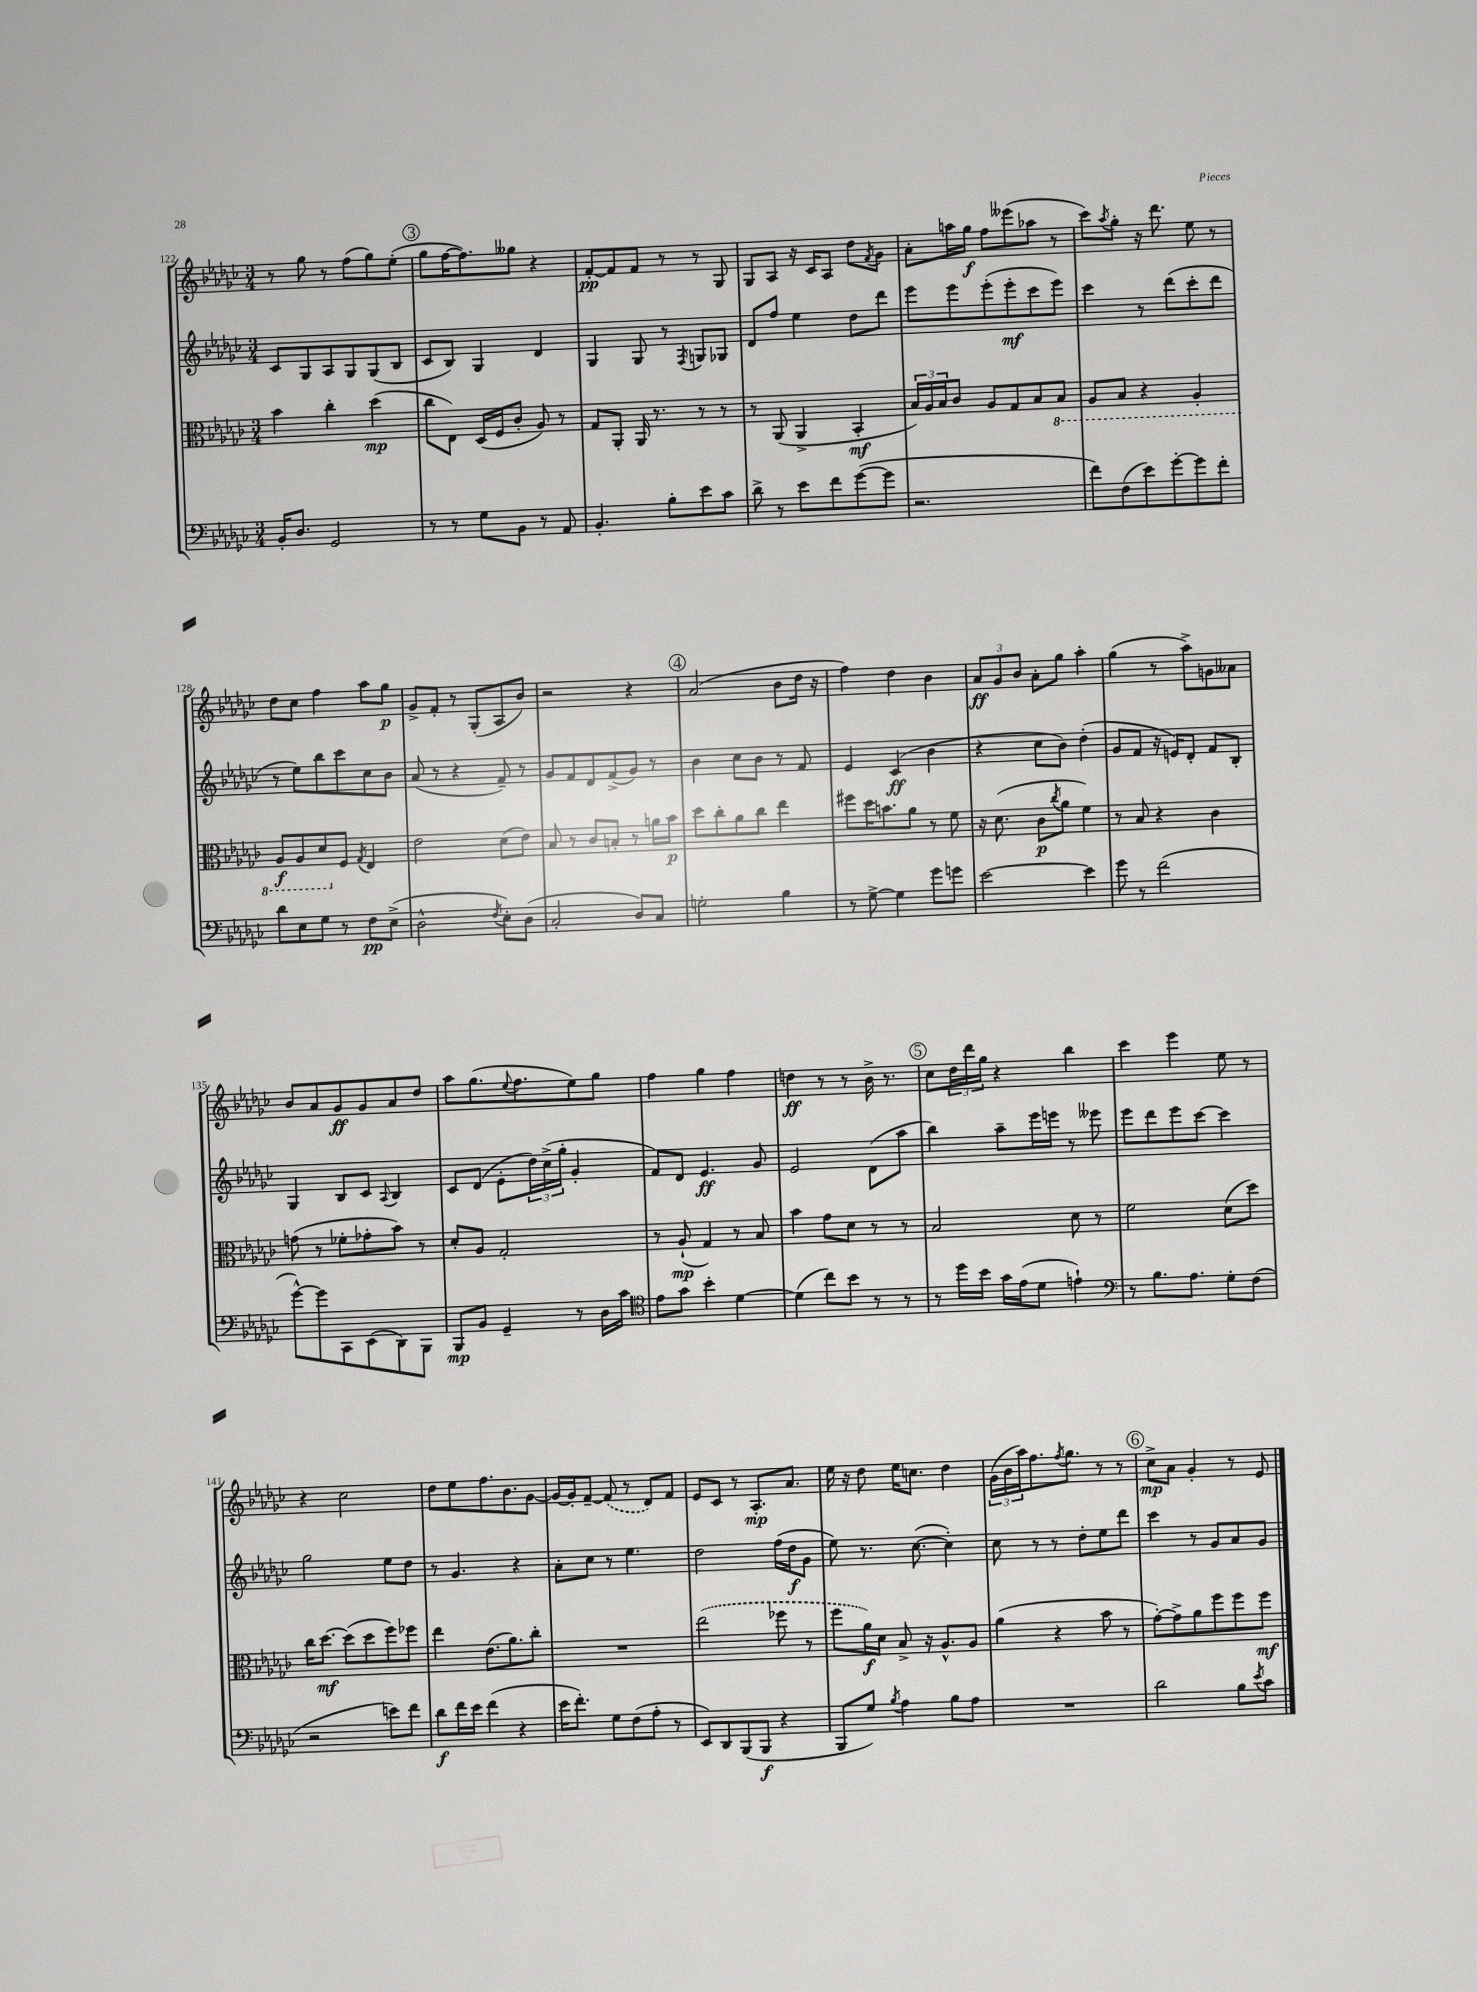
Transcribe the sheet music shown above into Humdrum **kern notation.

**kern	**kern	**kern	**kern
*staff4	*staff3	*staff2	*staff1
*clefF4	*clefC3	*clefG2	*clefG2
*k[b-e-a-d-g-c-]	*k[b-e-a-d-g-c-]	*k[b-e-a-d-g-c-]	*k[b-e-a-d-g-c-]
*M3/4	*M3/4	*M3/4	*M3/4
16BB-'	4b-	8c-	8r
8.D-	.	.	.
.	.	8G-	8gg-
2GG-	4cc-'	8A-	8r
.	.	8G-	(8ff
.	(4dd-	(8G-	8gg-)
.	.	8B-	(8ee-'
=	=	=	=
8r	8cc-	8c-	8gg-
8r	8E-)	8B-)	[16ff
.	.	.	8.ff])
8G-	(16D-	4G-	.
.	16F	.	.
8BB-	8c-'	.	8gg--
8r	8A-)	4d-	4r
8AA-	8r	.	.
=	=	=	=
4.BB-'	8G-	4G-	[8f'
.	8AA-'	.	8f]
.	16AA-	8G-	8f
.	8.r	.	.
8B-'	.	8r	8r
.	.	8qF	.
8e-	8r	8G	8r
8c-	8r	8G-	8G-
=	=	=	=
8d-^	8r	8d-	8G-
8r	(8AA-	8ff	8A-
8e-	4AA-^	4ee-	16r
.	.	.	16c-
8f	.	.	8A-
([8g-	4BB-'	8dd-	8dd-
.	.	.	8qf
8g-]	.	8ddd-	8g-
=	=	=	=
2.r	24B-)	8eee-	8a-'
.	24A-	.	.
.	24B-	.	.
.	8c-	8eee-	16aa
.	.	.	16gg-
.	8A-	(8eee-'	8ff
.	8G-	8eee-'	(8eee--
.	8B-	8ccc-	8aa-
.	8BB-	8eee-)	8r
=	=	=	=
8f)	8AA-	4ccc-	8ccc-)
.	.	.	8qaa-
(8F	8BB-	.	8gg-'
8e-)	4r	8r	16r
.	.	.	8.ddd-
[8g-'	.	(8ddd-	.
8g-]	4AA-'	8ccc-'	8ee-
8f'	.	8ddd-	8r
=	=	=	=
8d-	8AA-	8r	8dd-
8E-	8AA-	8ee-)	8cc-
8G-	8D-	8bb-	4ff
8r	8F	8ccc-	.
.	8qG-	.	.
8F	4E-	8cc-	8aa-
(8E-^	.	8b-	8gg-
=	=	=	=
2D-^^	2e-	(8a-	8g-^
.	.	8r	8f'
.	.	4r	8r
.	.	.	(8G-'
8qF	.	.	.
8E-')	(8d-	8f~)	8A-
(8D-	8e-)	8r	8b-)
=	=	=	=
2C-'	8B-	8g-	2r
.	8r	8f	.
.	8c-	8d-	.
.	8B'	(8f^	.
8D-)	8r	8g-)	4r
8C-	16a	8r	.
.	16b-	.	.
=	=	=	=
2G'	8dd-	4b-	(2a-
.	8cc-'	.	.
.	8a-	8cc-	.
.	8cc-	8b-	.
4B-	4ee-	8r	8b-
.	.	8f	16dd-
.	.	.	16r
=	=	=	=
8r	8ff#	4e-	4ff)
[8G-^	16dd-	.	.
.	8.b	.	.
4G-]	.	(4c-	4dd-
.	8a-	.	.
8g-	8r	4b-	4b-
8g	8f	.	.
=	=	=	=
[2e-	16r	4r	12a-
.	(8.d-	.	.
.	.	.	12g-
.	.	.	12b-
.	8c-	8cc-	8a-'
.	8qcc-	.	.
.	8a-	8b-)	8gg-
4e-]	4f)	(4dd-'	4aa-'
=	=	=	=
8g-	8r	8g-	(4gg-
8r	8B-	8f	.
(2f	4r	16r	8r
.	.	16e)	.
.	.	8d-'	8aa-^)
.	4c-	8f	8g
.	.	8B-'	8a--
=	=	=	=
[8g-^^)	(8g	4G-	8b-
8g-]	8r	.	8a-
8CC-	8f-'	8B-	8g-
(8EE-	8g-'	8c-	8g-
.	.	8qqA-	.
8DD-)	8b-)	4B-	8a-
8BBB-	8r	.	8dd-
=	=	=	=
8BBB-	8d-'	8c-	8aa-
8BB-	8A-	(8d-	(8.gg-
4GG-~	2G-'	8e-'	.
.	.	.	8qqee-
.	.	.	8.ff
.	.	24dd-)	.
.	.	(24cc-^	.
.	.	24gg-'	.
8r	.	4g-'	8ee-)
16D-	.	.	8gg-
16c-	.	.	.
=	=	=	=
*clefC4	*	*	*
8e-	8r	8f)	4ff
8g-	(8A-`	8d-	.
4b-'	4G-)	4.e-	4gg-
[4d-	8r	.	4ff
.	8B-	8g-	.
=	=	=	=
(4d-]	4b-	2e-	4dd
8cc-)	8g-	.	8r
8b-	8d-	.	8r
8r	8r	(8d-	16b-^
.	.	.	8.r
8r	8r	8aa-	.
=	=	=	=
8r	2B-	4bb-)	8cc-
16dd-	.	.	24dd-
.	.	.	24ddd-
16b-	.	.	.
.	.	.	24gg-
16g-	.	8aa-~	4r
(16e-	.	.	.
8d-	.	16eee-	.
.	.	16eee	.
4e`)	8d-	8r	4bb-
.	8r	8eee--	.
=	=	=	=
*clefF4	*	*	*
8r	2f	8eee-	4ccc-
8.B-	.	8ddd-	.
.	.	8eee-	4eee-
8.A-	.	.	.
.	.	[8ccc-	.
8G-'	(8d-	4ccc-]	8ee-
(8F	8dd-)	.	8r
=	=	=	=
2r	16cc-	2gg-	4r
.	[8.dd-	.	.
.	(8dd-]	.	2cc-
.	8dd-	.	.
8e)	8ff)	8ee-	.
8f	8ff-	8dd-	.
=	=	=	=
8d-	4ee-	8r	8dd-
16f	.	4.g-	8ee-
16e-	.	.	.
(4f	(8.e-	.	8.ff
.	8.a-)	.	8.b-
4r	.	4r	.
.	8cc-'	.	[8g-
=	=	=	=
16e-	2.r	8a-'	16g-_
8.f')	.	.	16g-']
.	.	8cc-	[8f~
8G-	.	8r	(8f]
(8F	.	4.ee-	8r
8A-'	.	.	8d-)
8r	.	.	8f
=	=	=	=
8EE-)	(2ee-	2dd-	8e-
8DD-	.	.	8c-
(8BBB-	.	.	8r
8BBB-	.	.	8.A-'
4r	8ff-	(16ff	.
.	.	16dd-	8.a-
.	8r	8g-	.
=	=	=	=
8BBB-	8ff	8ee-)	16ee-
.	.	.	16r
8G-)	16a-)	8.r	8dd-
.	16d-	.	.
8qB-	.	.	.
4A-	8B-^	.	16ee-
.	.	([8.cc-	8.cc
.	16r	.	.
.	8.A-^^	.	.
8B-	.	4cc-'])	4dd-
8A-	8A-	.	.
=	=	=	=
2.r	(4a-	8cc-	(24g-
.	.	.	24b-
.	.	.	24aa-)
.	.	8r	8.ff
.	4r	8r	.
.	.	.	8qff
.	.	.	8.gg-
.	.	8dd-'	.
.	8b-	8ee-	8r
.	8r	8ddd-	8r
=	=	=	=
2d-	[8g-')	4ccc-	8cc-^
.	8g-^]	.	8a-
.	8a-	8r	4g-'
.	8ff	8g-	.
8B-	8ff	8a-	8r
8qe-	.	.	.
8c-	8ff	8g-	8e-
==	==	==	==
*-	*-	*-	*-
